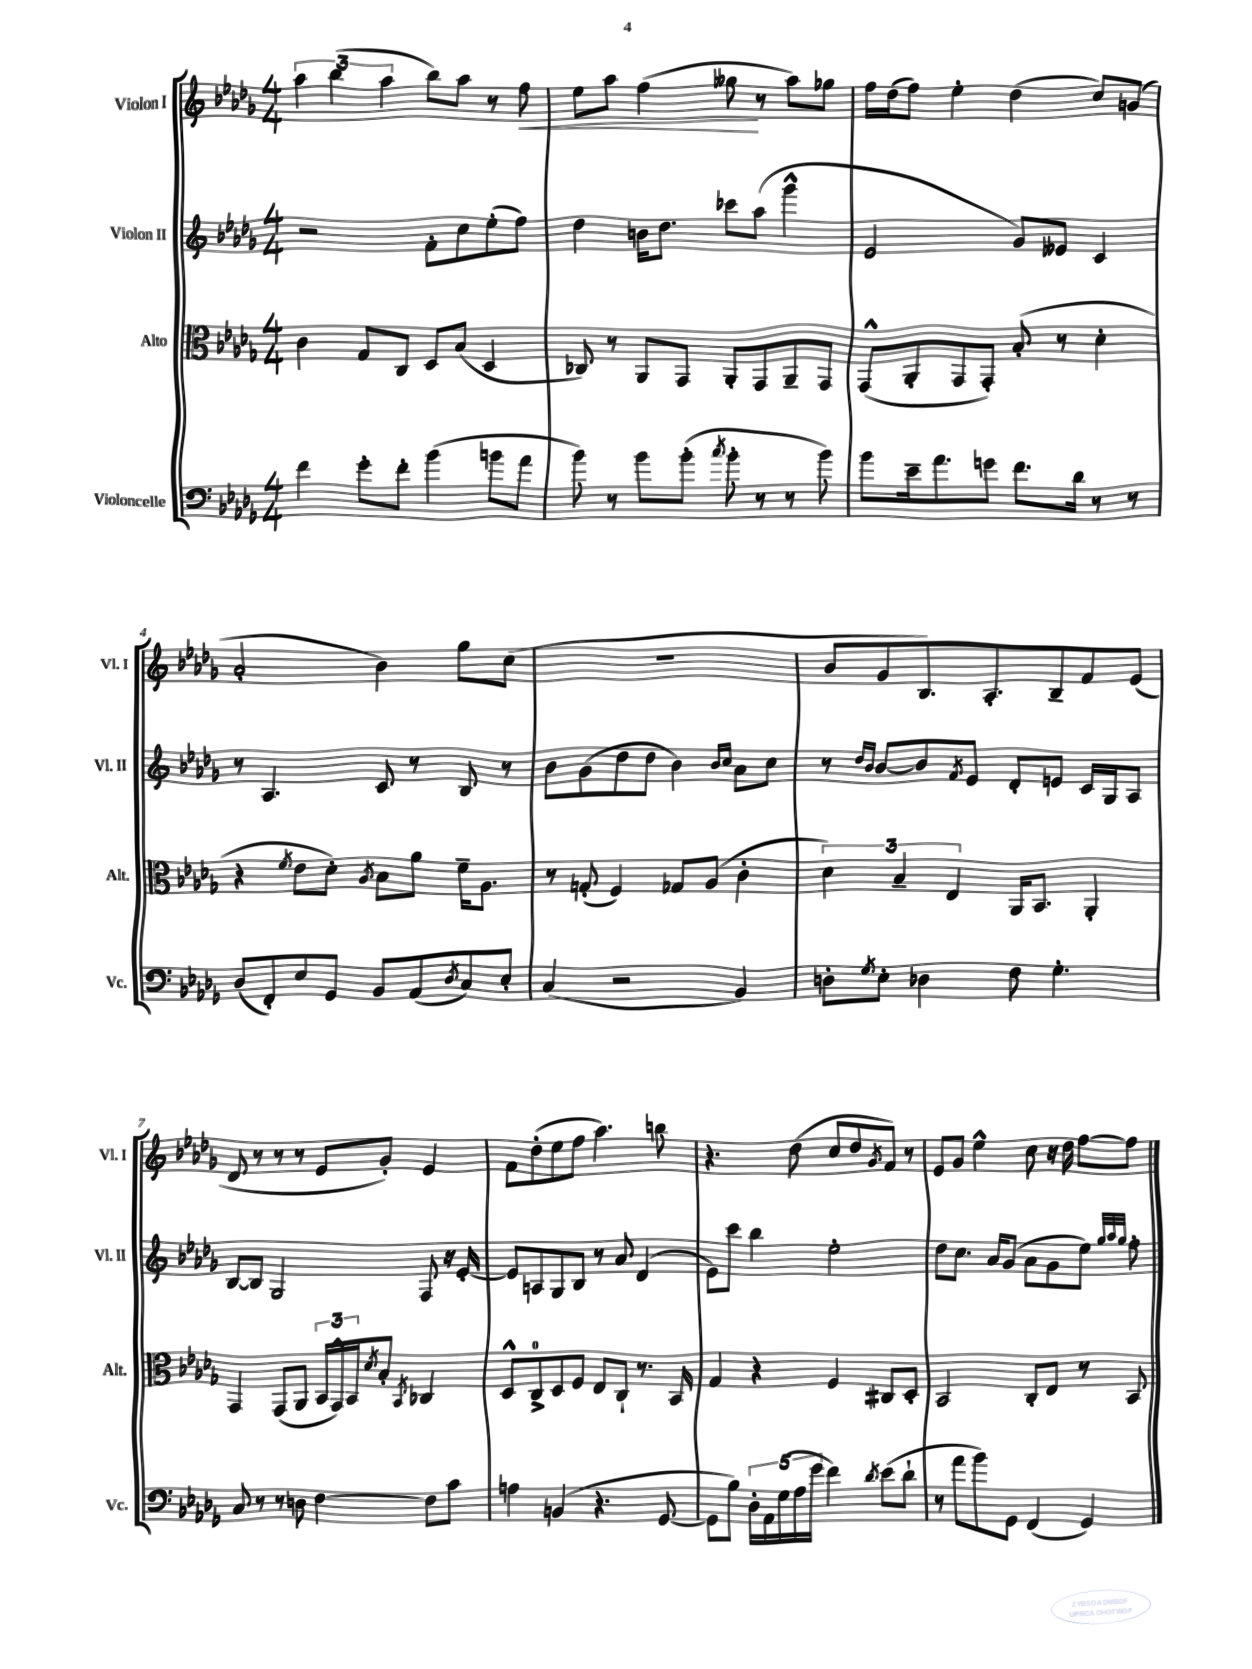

**kern	**kern	**kern	**kern
*staff4	*staff3	*staff2	*staff1
*clefF4	*clefC3	*clefG2	*clefG2
*k[b-e-a-d-g-]	*k[b-e-a-d-g-]	*k[b-e-a-d-g-]	*k[b-e-a-d-g-]
*M4/4	*M4/4	*M4/4	*M4/4
4f\	4c\	2r	6aa-\
.	.	.	(6bb-\
8g-'\L	8G-/L	.	.
.	.	.	6aa-\
8f'\J	8C/J	.	.
(4b-\	8D-/L	8f'\L	8bb-\L)
.	(8B-/J	8cc\	8aa-\J
8b\L	4D-/	(8ee-'\	8r
8a-\J	.	8ff\J)	8ff\
=	=	=	=
8b-\)	8C-/)	4dd-\	8ee-\L
8r	8r	.	8aa-\J
8b-\L	8AA-/L	16b\LK	(4ff\
.	.	8.dd-\J	.
(8b-'\J	8GG-/J	.	.
8qcc/	.	.	.
8b-'\	8AA-'/L	8ccc-\L	8gg--\
8r	8GG-/	(8aa-\J	8r
8r	8AA-~/	4ggg-^^\	8aa-\L)
8b-\)	8GG-/J	.	8gg-\J
=	=	=	=
8b-\L	(8GG-^^/L	2e-/	16ff\LL
.	.	.	(16dd-\J
16e-~\k	8AA-'/	.	8ff\J)
8.a-\	.	.	.
.	8GG-/	.	4ee-'\
8g\J	8GG-'/J)	.	.
8.f\L	(8B-'/	8g-/L)	(4dd-\
.	8r	8e--/J	.
16d-\Jk	.	.	.
8r	4d-'\	4c/	8cc/L)
8r	.	.	(8g/J
=	=	=	=
(8D-/L	4r	8r	2a-'/
8FF'/)	.	4.A-/	.
.	8qf/	.	.
8E-/	8e-\L	.	.
8GG-/J	8d-'\J)	.	.
.	8qA-/	.	.
8BB-/L	8B-\L	8c/	4b-\)
(8AA-/	8a-\J	8r	.
8qD-/	.	.	.
8C/)	16f~\LK	8B-/	8gg-\L
.	8.A-\J	.	.
8E-'/J	.	8r	(8cc\J
=	=	=	=
(4C/	8r	8b-\L	1r
.	(8G'/	(8g-\	.
2r	4F/)	8dd-\	.
.	.	8dd-\J	.
.	8G-/L	4b-\)	.
.	(8A-/J	.	.
.	.	16qqb-/LL	.
.	.	16qqcc/JJ	.
4BB-/)	4c'\	8a-\L	.
.	.	8cc\J	.
=	=	=	=
8D'\L	6d-\)	8r	8b-/L
.	.	16qqdd-/LL	.
8qG-/	.	16qqb-/JJ	.
8E-'\J	.	[8b-/L	8g-/
.	6B-~/	.	.
4D-\	.	8b-/]	8.B-/)
.	6E-/	.	.
.	.	8qf/	.
.	.	8e-/J	.
.	.	.	8.A-'/
8F\	16AA-/LK	8d-'/L	.
.	8.BB-/J	.	.
4.G-'\	.	8e/J	8B-~/
.	4AA-'/	16c/LL	8f/
.	.	16G-/J	.
.	.	8A-/J	(8e-/J
=	=	=	=
8C/	4GG-/	[8B-/L	8d-/
8r	.	8B-/]J	8r
8r	(8GG-/L	2G-/	8r
8D\	8AA-/J	.	8r
[4F\	24BB-/LL	.	8e-/L
.	24GG-^^/)	.	.
.	24BB-/J	.	.
.	8qd-/	.	.
.	8B-'/J	.	8g-'/J)
.	8qBB-/	.	.
8F\]L	4C-/	8F/	4e-/
8c\J	.	16r	.
.	.	[16e-'/	.
=	=	=	=
4A\	8D-^^/L	8e-/]L	8f\L
.	8C^/	8A/	(8dd-'\
(4BB/	8D-/	8G-/	8ee-\
.	8F/J	8B-/J	8ff\J
4.r	8E-/L	8r	4.aa-\)
.	8C`/J	8a-/	.
.	8.r	(4d-/	.
[8GG-/	.	.	8bb\
.	16BB-/	.	.
=	=	=	=
8GG-\]L	4G-/	8e-\L)	4.r
8B-\J)	.	8ccc\J	.
20D-'\LL	4r	4bb-\	.
20AA-\	.	.	.
(20G-\	.	.	.
.	.	.	(8dd-\
20A-\	.	.	.
20g-\JJ	.	.	.
4f\)	4F/	2ee-'\	8cc/L
.	.	.	8dd-/
8qd-/	.	.	8qg-/
(8e-\L	8C#/L	.	8f/J)
8d-`\J	8D-'/J	.	8r
=	=	=	=
8r	2BB-/	8dd-\L	8e-/L
8a-\L	.	8.cc\J	8g-/J
8b-\)	.	.	4ee-^^\
.	.	16a-/LK	.
8GG-\J	.	(8g-/J	.
(4FF/	8C'/L	8a-\L	8cc\
.	8E-/J	8g-\	16r
.	.	.	16dd-\
4GG-/)	8r	8ee-\J)	[8ff\L
.	.	32qqgg-/LLL	.
.	.	32qqaa-/	.
.	.	32qqgg-/JJJ	.
.	8BB-/	8ff'\	8ff\]J
==	==	==	==
*-	*-	*-	*-
